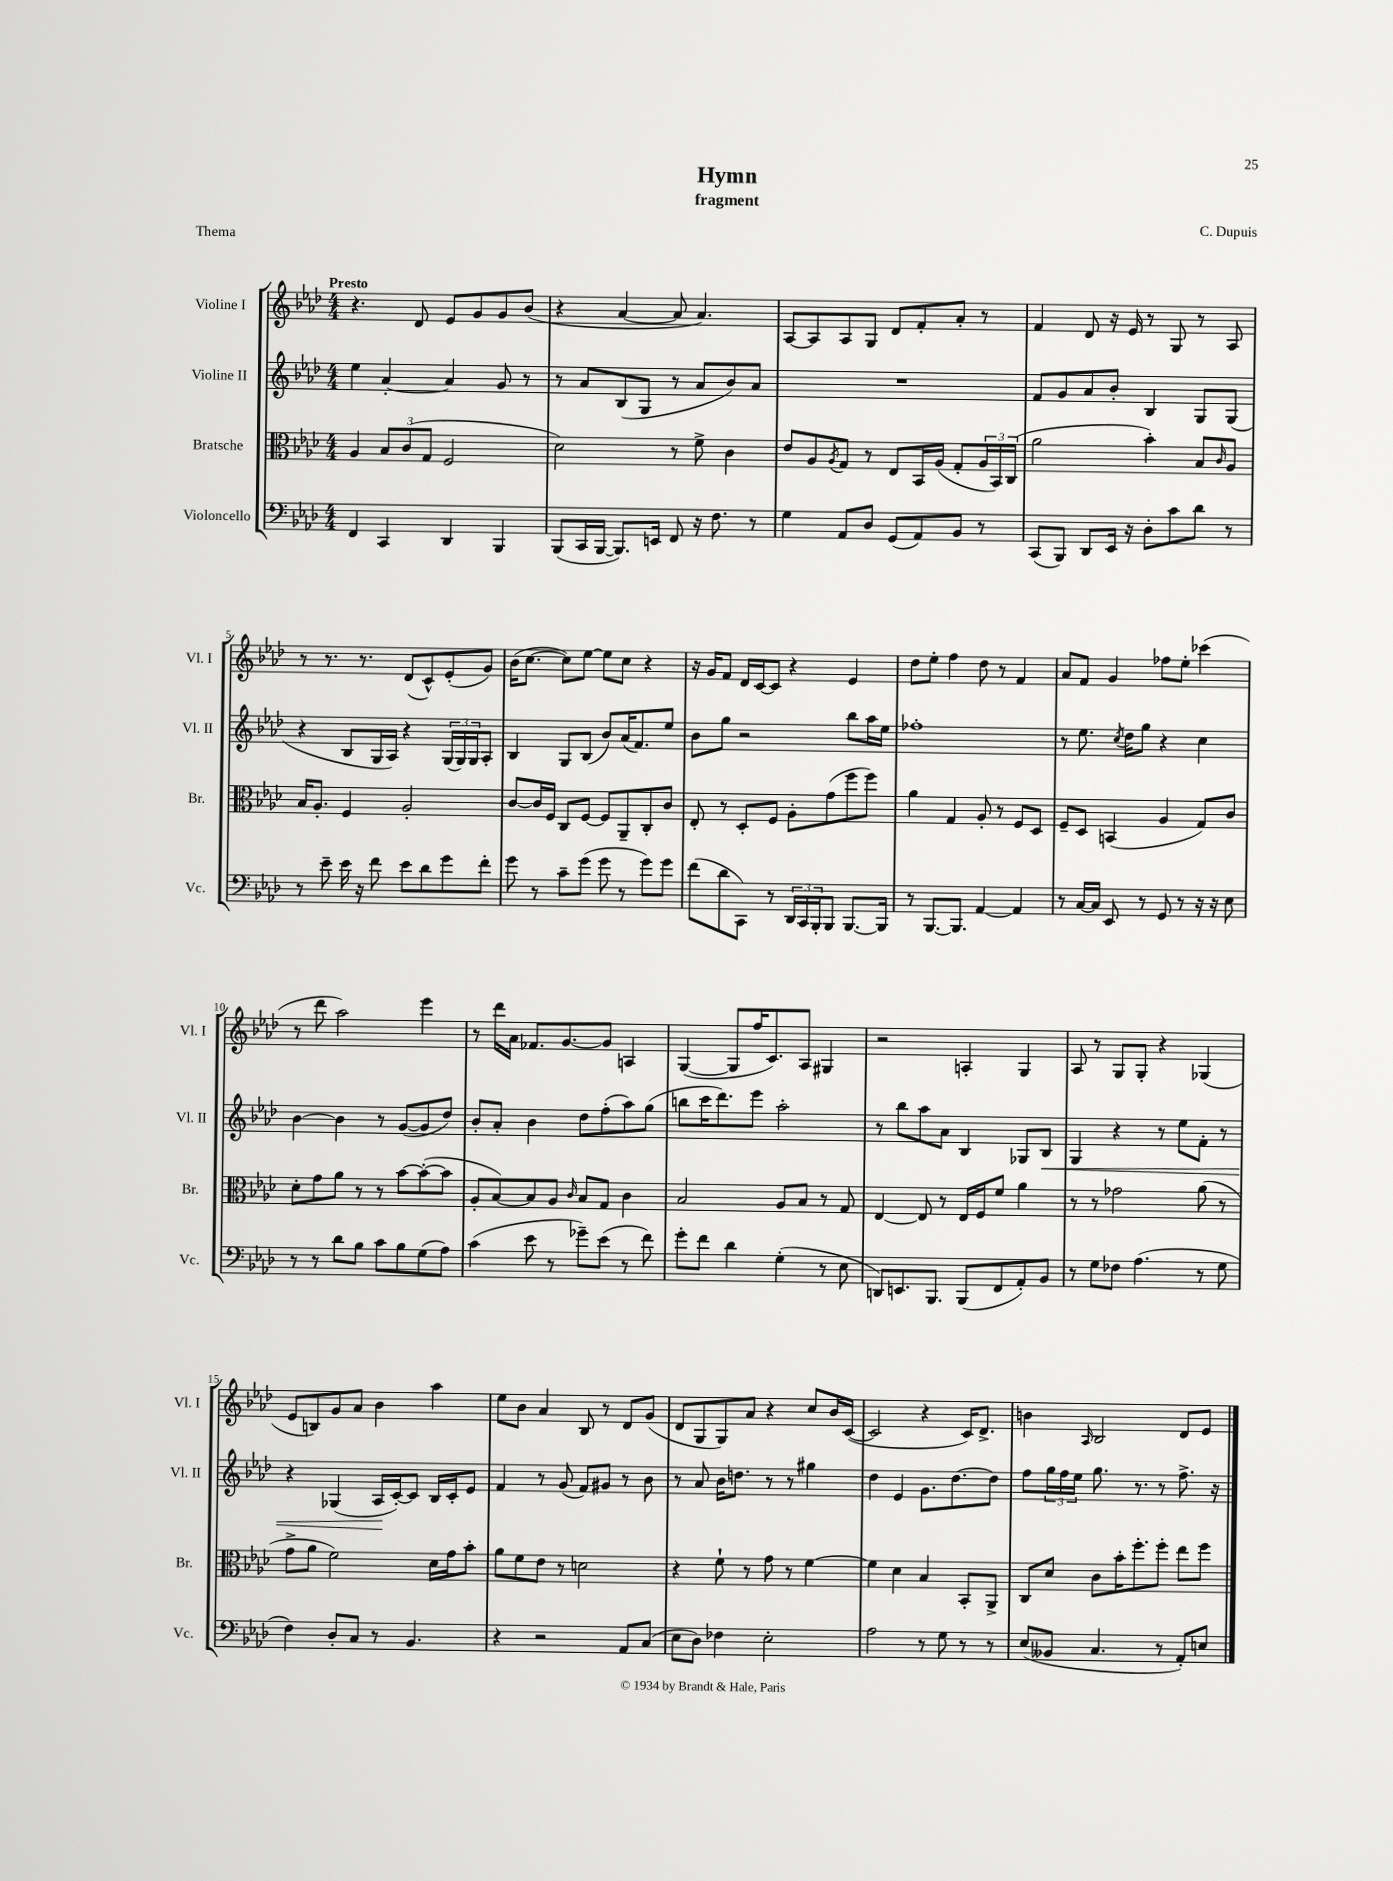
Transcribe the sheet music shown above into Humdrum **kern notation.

**kern	**kern	**kern	**dynam	**kern
*part4	*part3	*part2	*part2	*part1
*staff4	*staff3	*staff2	*staff2	*staff1
*I"Violoncello	*I"Bratsche	*I"Violine II	*	*I"Violine I
*I'Vc.	*I'Br.	*I'Vl. II	*	*I'Vl. I
*clefF4	*clefC3	*clefG2	*	*clefG2
*k[b-e-a-d-]	*k[b-e-a-d-]	*k[b-e-a-d-]	*	*k[b-e-a-d-]
*M4/4	*M4/4	*M4/4	*	*M4/4
=1	=1	=1	=1	=1
!	!	!	!	!LO:TX:a:B:t=Presto
4FF/	4A-/	4ee-\	.	4.r
4CC/	12B-/L	[4a-'/	.	.
.	(12c/	.	.	.
.	.	.	.	8d-/
.	12G/J	.	.	.
4DD-/	2F/	4a-/]	.	8e-/L
.	.	.	.	8g/
4BBB-/	.	8g/	.	8g/
.	.	8r	.	(8b-/J
=2	=2	=2	=2	=2
(8BBB-/L	2d-\)	8r	.	4r
16CC/L	.	8a-/L	.	.
[16BBB-/JJ	.	.	.	.
8.BBB-/L])	.	(8B-/	.	[4a-/
.	.	8G/J	.	.
16EEn/Jk	.	.	.	.
8FF/	8r	8r	.	8a-/]
16r	8f^\	8a-/L	.	4.a-/)
8.F\	.	.	.	.
.	4c\	8b-/)	.	.
8r	.	8a-/J	.	.
=3	=3	=3	=3	=3
4G\	8e-/L	1r	.	[8A-/L
.	8A-/	.	.	8A-/]
.	8qA-/	.	.	.
8AA-/L	8G/J	.	.	8A-/
8D-/J	8r	.	.	8G/J
(8GG/L	8E-/L	.	.	8d-/L
8AA-/)	16BB-/L	.	.	8f'/
.	(16A-/JJ	.	.	.
8BB-/J	8G'/L	.	.	8a-'/J
8r	24A-/L	.	.	8r
.	24BB-/)	.	.	.
.	(24C/JJ	.	.	.
=4	=4	=4	=4	=4
(8CC/L	2a-\	8f/L	.	4f/
8BBB-/J)	.	8g/	.	.
8DD-/L	.	8a-/	.	8d-/
16EE-/Jk	.	8b-'/J	.	16r
16r	.	.	.	16e-/
8D-'\L	4b-'\)	4B-/	.	8r
8c\	.	.	.	8G/
8d-\J	8B-/L	8G/L	.	8r
.	16qqc/	.	.	.
8r	8A-/J	(8G/J	.	8A-/
!!LO:LB:g=z
=5	=5	=5	=5	=5
8r	16B-/KL	4r	.	8r
.	8.A-'/J	.	.	.
8e-~\	.	.	.	8.r
16e-\	4F/	8B-/L	.	.
16r	.	.	.	8.r
8f\	.	16G/L	.	.
.	.	16A-/JJ)	.	.
8e-\L	2A-'/	4r	.	(8d-/L
8d-\	.	.	.	8c^^/)
8g\	.	(24G/LL	.	(8e-'/
.	.	24G/)	.	.
.	.	24G/J	.	.
8f'\J	.	8A-'/J	.	8g/J)
=6	=6	=6	=6	=6
8g\	[8c/L	4B-/	.	(16b-\KL
.	.	.	.	[8.cc\J
8r	16c/L]	.	.	.
.	16F/JJ	.	.	.
8c~\L	8C/L	8G/L	.	8cc\L])
(8g\J	[8F/J	(8B-/J	.	[8ee-\J
8g\	8F/L]	8b-/L)	.	8ee-\L]
8r	8AA-~/	(16a-/K	.	8cc\J
.	.	8.f/)	.	.
8g\L)	8C'/	.	.	4r
8g\J	8c/J	8ee-/J	.	.
=7	=7	=7	=7	=7
(8f\L	8E-'/	8b-\L	.	16r
.	.	.	.	16g/KL
8d-\	8r	8gg\J	.	8f/J
8CC\J)	8D-'/L	2r	.	16d-/LL
.	.	.	.	[16c/J
8r	8F/J	.	.	8c/J]
24DD-/LL	8A-'\L	.	.	4r
24CC/	.	.	.	.
24BBB-'/J	.	.	.	.
8BBB-/J	(8g\	.	.	.
[8.BBB-/L	8ff\	8bb-\L	.	4e-/
.	8ff\J)	16aa-\L	.	.
16BBB-/Jk]	.	16ee-\JJ	.	.
=8	=8	=8	=8	=8
8r	4a-\	1ff-X'	.	8dd-\L
[8.BBB-/L	.	.	.	8ee-'\J
.	4G/	.	.	4ff\
8.BBB-/J]	.	.	.	.
[4AA-/	8A-'/	.	.	8dd-\
.	8r	.	.	8r
4AA-/]	8F/L	.	.	4f/
.	8D-/J	.	.	.
=9	=9	=9	=9	=9
8r	8F~/L	8r	.	8a-/L
[16C/LL	8D-/J	8.ee-\	.	8f/J
16C/JJ]	.	.	.	.
8EE-/	(4BBn/	.	.	4g/
.	.	8qcc/	.	.
.	.	16dd-\KL	.	.
8r	.	8gg\J	.	.
8GG/	4A-/	4r	.	8ff-X\L
8r	.	.	.	8ee-'\J
16r	8G/L)	4cc\	.	(4ccc-X\
16r	.	.	.	.
8E-\	8c/J	.	.	.
!!LO:LB:g=z
=10	=10	=10	=10	=10
8r	8d-'\L	[4b-\	.	8r
8r	8g\	.	.	8ddd-\
8d-\L	8a-\J	4b-\]	.	2aa-\)
8B-\J	8r	.	.	.
8c\L	8r	8r	.	.
8B-\	[8b-\L	([8g/L	.	.
(8G\	(8b-'\_	8g/]	.	4eee-\
8A-\J)	8b-\J]	8dd-/J)	.	.
=11	=11	=11	=11	=11
(4c\	8A-'/L	8b-'/L	.	8r
.	[8B-/)	8a-'/J	.	16ddd-\LL
.	.	.	.	16a-\JJ
8e-\	8B-/]	4b-\	.	8.f-X/L
8r	8A-/J	.	.	.
.	.	.	.	[8.g/
.	16qqc/	.	.	.
8g-X~\L)	8B-/L	8dd-\L	.	.
(8e-\J	8G/J	(8ff'\	.	8g/J]
8r	4c\	8aa-\)	.	4An/
8f\)	.	(8gg\J	.	.
=12	=12	=12	=12	=12
8g'\L	2B-/	8bbn\L	.	([4G/
8f\J	.	16ccc\K	.	.
.	.	8.ddd-\)	.	.
4d-\	.	.	.	8G/L]
.	.	8eee-\J	.	16ff/K
.	.	.	.	8.c/)
(4G'\	8A-/L	2aa-'\	.	.
.	8B-/J	.	.	8A-/J
8r	8r	.	.	4G#X/
8E-\	8G/	.	.	.
=13	=13	=13	=13	=13
8DDn/L)	[4E-/	8r	.	2r
8.EEn/	.	8bb-\L	.	.
.	8E-/]	8aa-\	.	.
8.BBB-/J	.	.	.	.
.	8r	8a-\J	.	.
(8BBB-/L	16E-/LL	4B-/	.	4An'/
.	16F/J	.	.	.
8FF/	8f/J	.	.	.
8AA-'/)	4a-\	8G-X/L	.	4G/
!	!	!	!LO:HP:b	!
8BB-/J	.	8B-/J	<	.
=14	=14	=14	=14	=14
8r	8r	4G/	.	8A-/
8G\L	8r	.	.	8r
8F-X\J	2g-X\	4r	.	8G/L
(4.A-\	.	.	.	8G'/J
.	.	8r	.	4r
.	.	8ee-\L	.	.
8r	(8a-\	8f'\J	.	(4G-X/
8G\	8r	8r	.	.
!!LO:LB:g=z
=15	=15	=15	=15	=15
4F\)	8g^\L	4r	.	8e-/L
.	8a-\J	.	.	8Bn/)
8D-'/L	2f\)	(4G-X/	.	8g/
8C/J	.	.	.	8a-/J
8r	.	16A-/LL	.	4b-\
.	.	[16c'/J)	[	.
4.BB-/	.	8c/J]	.	.
.	16d-\LL	16B-/LL	.	4aa-\
.	16g\J	16c'/J	.	.
.	8b-'\J	8e-/J	.	.
=16	=16	=16	=16	=16
4r	8a-\L	4f/	.	8ee-\L
.	8f\	.	.	8b-\J
2r	8e-\J	8r	.	4a-/
.	8r	(8g/	.	.
.	2dn\	8f/L)	.	8B-/
.	.	8g#X/J	.	8r
8AA-/L	.	8r	.	8d-/L
(8C/J	.	8b-\	.	(8g/J
=17	=17	=17	=17	=17
8E-\L	4r	8r	.	8d-/L
8D-\J)	.	8a-/	.	8G/
4F-X\	8f`\	16b-\KL	.	8G/)
.	.	8.ddn\J	.	.
.	8r	.	.	8a-/J
2E-'\	8g\	8r	.	4r
.	8r	8r	.	.
.	[4f\	4gg#X\	.	8cc/L
.	.	.	.	16b-/L
.	.	.	.	([16c/JJ
=18	=18	=18	=18	=18
2A-\	4f\]	4dd-\	.	2c/]
.	4d-\	4e-/	.	.
8r	4B-/	8.g\L	.	4r
8G\	.	.	.	.
.	.	[8.dd-\	.	.
8r	8BB-'/L	.	.	16c/KL)
.	.	.	.	8.d-^/J
8r	8AA-^/J	8dd-\J]	.	.
=19	=19	=19	=19	=19
(8E-/L	8C/L	8ff\L	.	4bn\
8BB--X/J	8d-/J	24gg\L	.	.
.	.	24ff\	.	.
.	.	24ee-\JJ	.	.
.	.	.	.	16qqA-/
4.C/	8c\L	8.gg\	.	2B-/
.	16b-'\K	.	.	.
.	8.ff'\	8.r	.	.
8r	8ff'\J	8r	.	.
8AA-'/L)	8ee-\L	8.ff^\	.	8d-/L
8En/J	8ff\J	.	.	8e-/J
.	.	16r	.	.
==	==	==	==	==
*-	*-	*-	*-	*-
